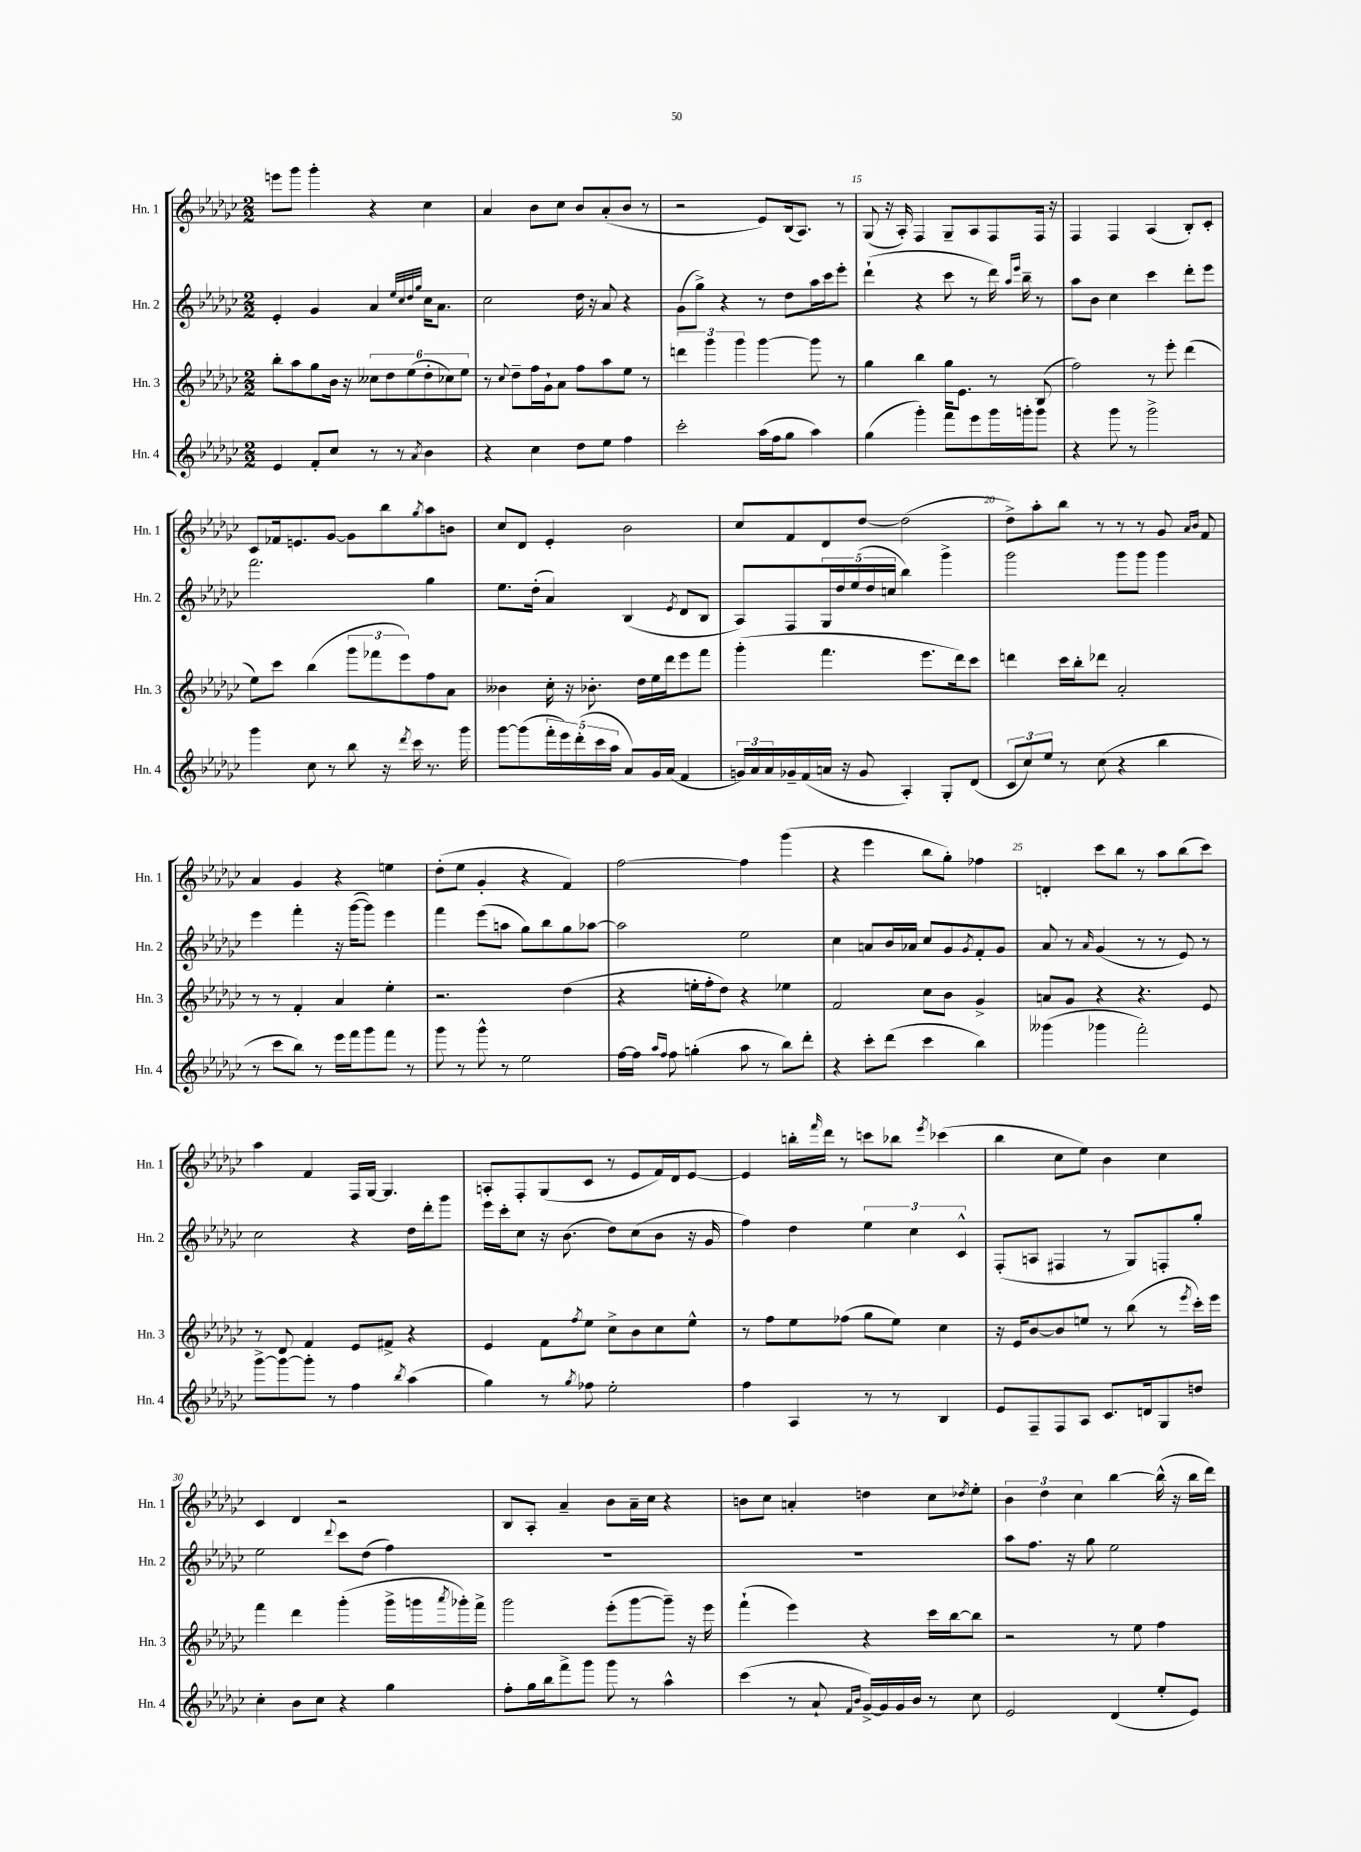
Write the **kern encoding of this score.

**kern	**kern	**kern	**kern
*part4	*part3	*part2	*part1
*staff4	*staff3	*staff2	*staff1
*I"Hn. 4	*I"Hn. 3	*I"Hn. 2	*I"Hn. 1
*I'Hn. 4	*I'Hn. 3	*I'Hn. 2	*I'Hn. 1
*clefG2	*clefG2	*clefG2	*clefG2
*k[b-e-a-d-g-c-]	*k[b-e-a-d-g-c-]	*k[b-e-a-d-g-c-]	*k[b-e-a-d-g-c-]
*M2/2	*M2/2	*M2/2	*M2/2
=12	=12	=12	=12
4e-/	8bb-'\L	4e-'/	8eeen\L
.	8aa-\	.	8ggg-\J
8f'/L	8gg-\	4g-/	4ggg-'\
8cc-/J	16b-\Jk	.	.
.	16r	.	.
8r	12cc--X\L	4a-/	4r
.	12dd-\	.	.
8r	.	.	.
.	(12ee-\	.	.
.	.	32qqee-/LLL	.
.	.	32qqcc-/	.
.	.	32qqdd-/	.
8qa-/	.	32qqgg-/JJJ	.
4b-\	12dd-'\	16cc-\KL	4cc-\
.	.	8.a-\J	.
.	12cc-X\)	.	.
.	12ee-\J	.	.
=13	=13	=13	=13
4r	8r	2cc-\	4a-/
.	8qqcc-/	.	.
.	8dd-~\L	.	.
4cc-\	16ff\L	.	8b-\L
.	16g-`\J	.	.
.	8a-\J	.	8cc-\J
8dd-\L	8ff\L	16dd-\	8b-/L
.	.	16r	.
8ee-\J	8aa-\	8a-/	(8a-'/
4ff\	8ee-\J	4r	8b-/J
.	8r	.	8r
=14	=14	=14	=14
2ccc-'\	6dddn\	(8g-\L	2r
.	.	8gg-^\J)	.
.	6ggg-\	.	.
.	.	4r	.
.	6ggg-\	.	.
(16aa-\LL	[4ggg-\	8r	8e-/L)
16ff\J	.	.	.
8gg-\J	.	8dd-\L	(16B-/k
.	.	.	8.A-/J)
4aa-\)	8ggg-\]	16aa-\L	.
.	.	16ccc-\J	.
.	8r	8eee-'\J	8r
=15	=15	=15	=15
(4gg-\	4gg-\	(4ddd-`\	(8G-/
.	.	.	16r
.	.	.	16A-'/)
4ggg-'\)	4bb-\	4r	4F/
8fff\L	16gg-\KL	8ccc-\	8G-~/L
.	8.e-\J	.	.
8eee-\	.	8r	8A-/
16ggg-\L	8r	16ddd-\)	8F/
.	.	16qqaa-/LL	.
.	.	16qqeee-/JJ	.
16gggn'\J	.	16bb-~\	.
8ggg\J	(8B-/	8r	16F/Jk
.	.	.	16r
=16	=16	=16	=16
4r	2ff\)	8aa-\L	4F/
.	.	8b-\J	.
8ggg-\	.	4cc-\	4F/
8r	.	.	.
2ggg-^\	8r	4ccc-\	(4A-/
.	8eee-'\	.	.
.	(4ddd-\	8ddd-'\L	8B-'/L)
.	.	8eee-\J	8c-'/J
!!LO:LB:g=z
=17	=17	=17	=17
4ggg-\	8ee-\L)	2.fff\	8c-/L
.	8ccc-\J	.	16f-X/k
.	.	.	8.en/
8cc-\	(4bb-\	.	.
8r	.	.	[8g-/J
8bb-\	12ggg-\L	.	8g-\L]
.	12fff-X\	.	.
16r	.	.	8bb-\
.	12eee-\)	.	.
8qddd-/	.	.	.
16ccc-\	.	.	.
.	.	.	8qgg-/
8.r	8ff\	4gg-\	8aa-\
.	8a-\J	.	8bn\J
16ggg-\	.	.	.
=18	=18	=18	=18
[8ggg-\L	4b--X\	8.ee-\L	8cc-/L
(8ggg-\]	.	.	8d-/J
.	.	(16dd-'\Jk	.
20fff'\L	16cc-'\	4a-/)	4e-'/
20eee-\)	.	.	.
.	16r	.	.
(20ddd-'\	.	.	.
.	8.b-X'\	.	.
20ccc-\	.	.	.
20aa-\JJ	.	.	.
8a-/L)	.	(4B-/	2b-\
.	16dd-\LL	.	.
16g-/L	16ee-\	.	.
(16a-/JJ	16ddd-\J	.	.
.	.	8qe-/	.
4f/	8eee-\	8d-/L	.
.	8fff\J	8B-/J	.
=19	=19	=19	=19
24gn/LL)	(4ggg-'\	8A-/L)	8cc-/L
24a-/	.	.	.
24a-/	.	.	.
16g-X~/	.	8F/	8f/
(16f/	.	.	.
16an/JJ	4.fff\	20G-/L	8d-/
.	.	20dd-/	.
16r	.	.	.
.	.	(20ee-/	.
8g-/	.	.	[8dd-/J
.	.	20dd-/	.
.	.	20ccn/JJ	.
4A-'/)	.	4bb-\)	(2dd-\]
.	8.eee-\L	.	.
8G-'/L	.	4ggg-^\	.
.	16ddd-\k)	.	.
(8d-/J	8ccc-\J	.	.
=20	=20	=20	=20
12c-/L	4dddn\	2ggg-\	8dd-^\L)
12cc-/)	.	.	.
.	.	.	8aa-'\
12ee-/J	.	.	.
8r	16ccc-\LL	.	8bb-\J
.	16bb-'\J	.	.
(8cc-\	8ddd-X\J	.	8r
4r	2a-'/	8ggg-\L	8r
.	.	8ggg-\J	8r
4bb-\	.	4ggg-\	8g-/
.	.	.	16qqa-/LL
.	.	.	16qqb-/JJ
.	.	.	8f/
!!LO:LB:g=z
=21	=21	=21	=21
8r	8r	4eee-\	4a-/
8ccc-\L	8r	.	.
8bb-\J)	4f'/	4fff'\	4g-/
8r	.	.	.
16eee-\LL	4a-/	16r	4r
16fff\J	.	([16ggg-\KL	.
8ggg-\	.	8ggg-\J])	.
8fff\J	4ee-'\	4eee-\	4een\
8r	.	.	.
=22	=22	=22	=22
8ggg-\	2.r	4fff\	(8dd-'\L
8r	.	.	8ee-\J
8ggg-^^\	.	(8eee-\L	4g-'/
8r	.	8aan\J	.
2ee-\	.	8gg-\L)	4r
.	.	8bb-\	.
.	(4dd-\	8gg-\	4f/)
.	.	[8aa-X\J	.
=23	=23	=23	=23
[16ff\LL	4r	2aa-\]	[2ff\
16ff\JJ]	.	.	.
16qqaa-/LL	.	.	.
16qqff/JJ	.	.	.
8ff\	.	.	.
(4ggn'\	16een'\LL	.	.
.	16ff'\J	.	.
.	8dd-\J)	.	.
8aa-\	4r	2ee-\	4ff\]
8r	.	.	.
8bb-\L)	4ee-X\	.	(4ggg-\
8ddd-'\J	.	.	.
=24	=24	=24	=24
4r	2f/	4cc-\	4r
8ccc-'\L	.	8an/L	4eee-\
(8ddd-\J	.	16b-/L	.
.	.	16a-X/JJ	.
4ccc-\	8cc-\L	8cc-/L	8bb-\L
.	8b-\J	8g-/	8gg-'\J)
.	.	8qg-/	.
4bb-\)	4g-^/	8f'/	4ff-X\
.	.	8g-/J	.
=25	=25	=25	=25
(4ggg--X\	8an/L	8a-/	4dn'/
.	8g-/J	8r	.
.	.	16qqa-/	.
4ggg-X\	4r	(4g-/	8ccc-\L
.	.	.	8bb-\J
2fff'\)	4.r	8r	8r
.	.	8r	8aa-\L
.	.	8e-/)	(8bb-\
.	8e-/	8r	8ccc-\J)
!!LO:LB:g=z
=26	=26	=26	=26
[8ggg-^\L	8r	2cc-\	4aa-\
8ggg-\_	8d-/	.	.
8ggg-'\J]	4f/	.	4f/
8r	.	.	.
4ff\	8e-/L	4r	16F/LL
.	.	.	[16G-/JJ
.	8f#X^/J	.	4.G-/]
8qbb-/	.	.	.
(4aa-\	4r	16dd-\LL	.
.	.	16ddd-'\J	.
.	.	8ggg-\J	.
=27	=27	=27	=27
4gg-\)	4e-/	16eee-\LL	8An'/L
.	.	16ccc-'\J	.
.	.	8cc-\J	8F'/
8r	8f\L	16r	(8G-/
.	.	(8.b-\	.
8qgg-/	8qff/	.	.
8ff-X\	8ee-\J	.	8c-/J
2ee-'\	8cc-^\L	8dd-\L)	8r
.	8b-\	(8cc-\	8e-/L
.	8cc-\	8b-\J	16f/L)
.	.	.	16d-/J
.	8ee-^^\J	16r	[8e-/J
.	.	16g-/	.
=28	=28	=28	=28
4ff\	8r	4ff\)	4e-/]
.	8ff\L	.	.
4A-/	8ee-\	4dd-\	16bbn'\LL
.	.	.	16qqfff/
.	.	.	16ddd-\JJ
.	(8ff-X\J	.	8r
8r	8gg-\L	6ee-\	8cccn\L
8r	8ee-\J)	.	8bb-X\J
.	.	6cc-\	.
.	.	.	8qeee-/
4B-/	4cc-\	.	(4ccc-X\
.	.	6c-^^/	.
=29	=29	=29	=29
8e-/L	16r	(8F'/L	4bb-\
.	16e-/KL	.	.
8F~/	[8b-/	8An/J	.
8F/	8b-/]	4F#X/	8cc-\L
8A-/J	8een/J	.	8ee-\J)
8.c-/L	8r	8r	4b-\
.	(8bb-\	8G-/L)	.
16dn/k	.	.	.
8G-/	8r	8Fn'/	4cc-\
.	8qeee-/	.	.
8ddn/J	16ccc-'\LL)	8gg-'/J	.
.	16eee-\JJ	.	.
!!LO:LB:g=z
=30	=30	=30	=30
4cc-'\	4fff\	2ee-\	4c-/
8b-\L	4ddd-\	.	4d-/
8cc-\J	.	.	.
.	.	8qqddd-/	.
4r	(4ggg-'\	8ccc-\L	2r
.	.	(8dd-\J	.
4gg-\	16ggg-^\LL	4ff\)	.
.	16gggn\	.	.
.	8qaaa-/	.	.
.	16ggg-X'\)	.	.
.	16fff^\JJ	.	.
=31	=31	=31	=31
8ff'\L	2ggg-\	1r	8B-/L
16gg-\L	.	.	8A-'/J
16bb-\J	.	.	.
8fff^\	.	.	4a-~/
8ggg-\J	.	.	.
8ggg-\	(8eee-'\L	.	8b-\L
8r	[8ggg-\	.	16a-~\L
.	.	.	16cc-\JJ
4aa-^^\	8ggg-~\J])	.	4r
.	16r	.	.
.	16eee-\	.	.
=32	=32	=32	=32
(4ccc-\	(4fff`\	1r	8bn\L
.	.	.	8cc-\J
8r	4eee-\)	.	4an'/
8a-`/	.	.	.
16qqf/LL	.	.	.
16qqb-/JJ	.	.	.
[16g-^/LL)	4r	.	4ddn\
16g-/]	.	.	.
16g-/	.	.	.
16b-/JJ	.	.	.
8r	16ccc-\LL	.	8cc-\L
.	[16bb-\J	.	.
.	.	.	8qdd-X/
8cc-\	8bb-\J]	.	8ee-'\J
=33	=33	=33	=33
2e-/	2r	8aa-\L	6b-\
.	.	8.ff\J	.
.	.	.	6dd-\
.	.	16r	.
.	.	.	6cc-\
.	.	8gg-\	.
(4d-/	8r	2ee-\	[4bb-\
.	8ee-\	.	.
8ee-'/L	4ff\	.	(16bb-^^\]
.	.	.	16r
8e-/J)	.	.	16bb-\LL
.	.	.	16ddd-\JJ)
==	==	==	==
*-	*-	*-	*-
